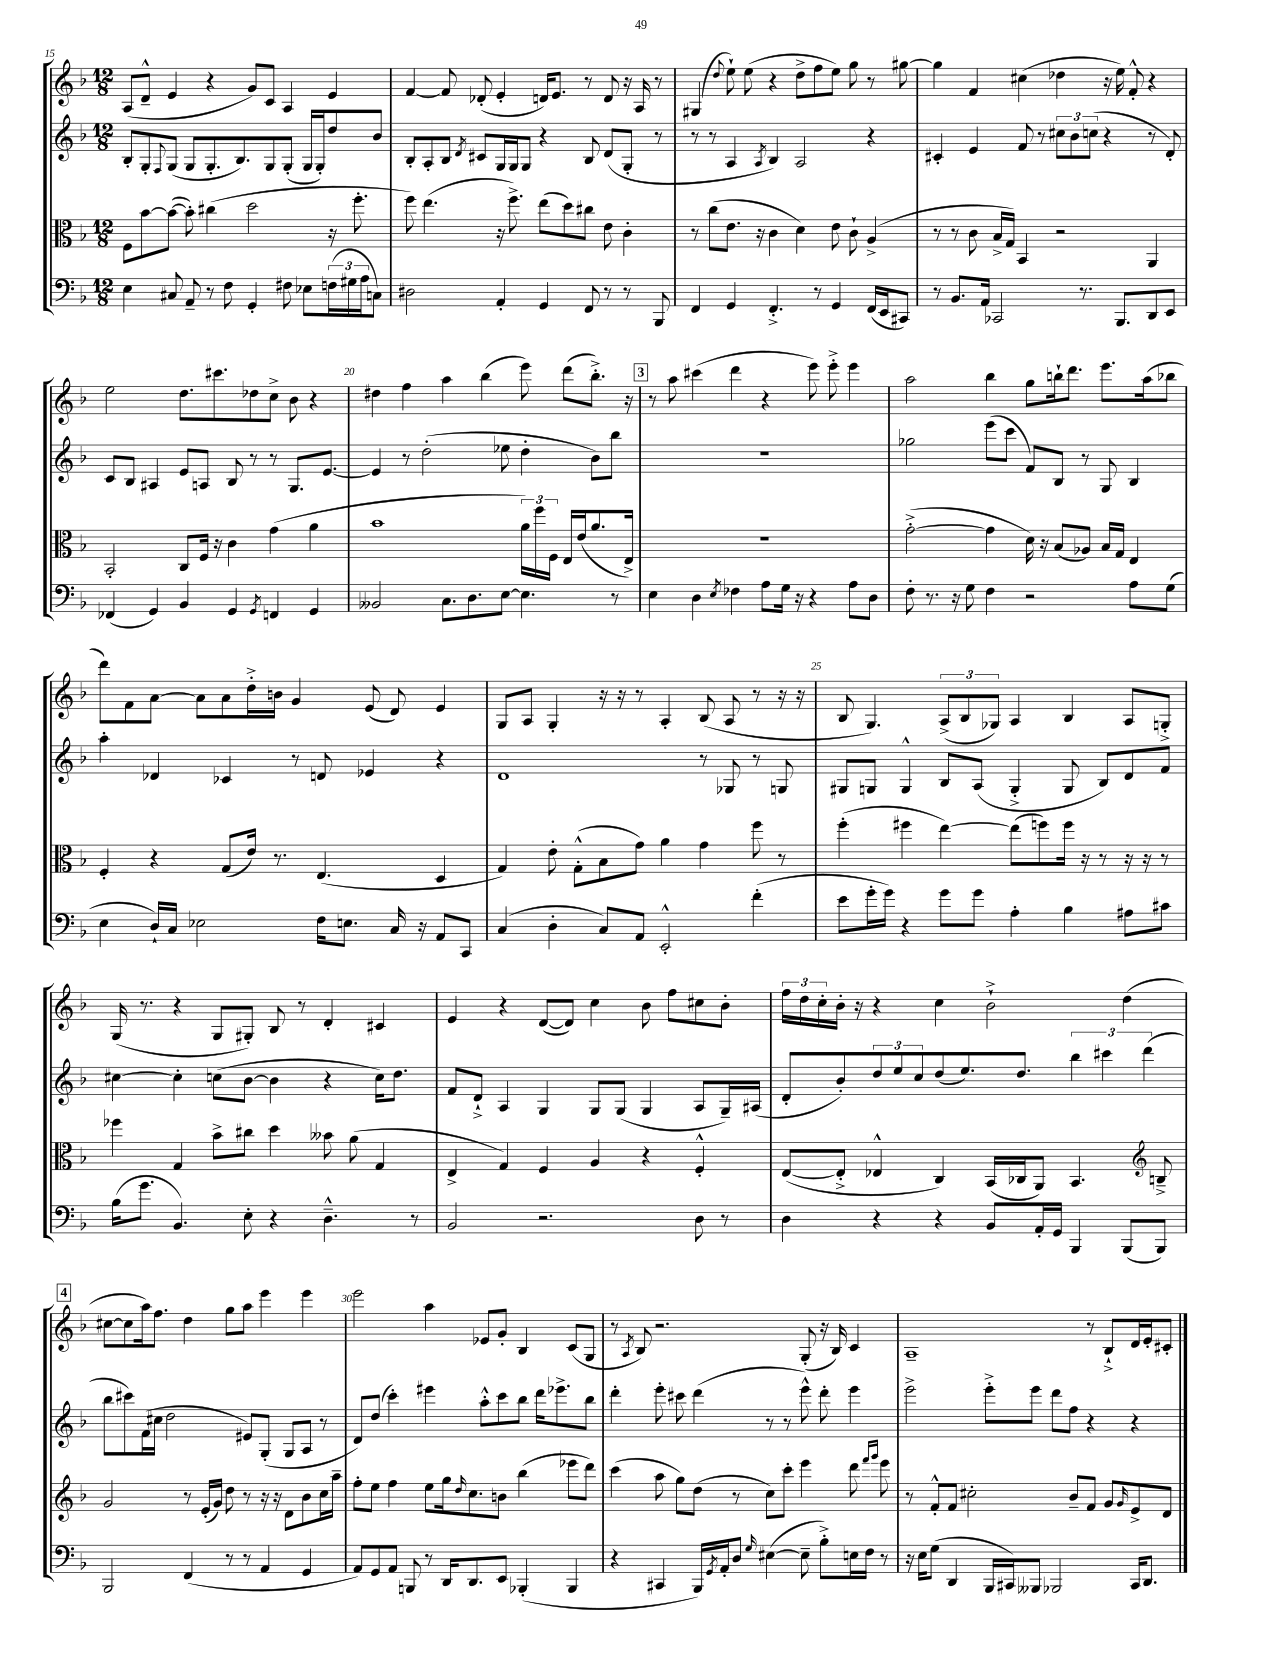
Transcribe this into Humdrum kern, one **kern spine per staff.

**kern	**kern	**kern	**kern
*staff4	*staff3	*staff2	*staff1
*clefF4	*clefC3	*clefG2	*clefG2
*k[b-]	*k[b-]	*k[b-]	*k[b-]
*M12/8	*M12/8	*M12/8	*M12/8
4E	8F	8B-'	(8A
.	[8b-	8G'	8d~^^
.	.	8qqF	.
8C#	(8b-_	(8G	4e
8AA~	8b-'])	8G	.
8r	(4cc#	8.G'	4r
8F	.	.	.
.	.	8.B-)	.
4GG'	2dd	.	8g)
.	.	8G	8c
8F#	.	(8G'	4A
8E-	.	16G	.
.	.	16G')	.
(24F	16r	8dd	4e
24G#	.	.	.
.	8.ff'	.	.
24A	.	.	.
8C)	.	8b-	.
=	=	=	=
2D#	8ff)	8B-'	[4f
.	(4.ee	8A'	.
.	.	8B-	8f]
.	.	8qd	.
.	.	8c#	(8d-'
4AA'	16r	16G	4e'
.	8.ff^)	16G	.
.	.	8G	.
4GG	(8ee	4r	16d)
.	.	.	8.e
.	8dd)	.	.
8FF	8cc#	8B-	8r
8r	8e	(8d	8d
8r	4c'	8G'	16r
.	.	.	16A
8BBB-	.	8r	8r
=	=	=	=
4FF	8r	8r	(4G#
.	(8cc	8r	.
.	.	.	8qqdd
4GG	8.e	4A	8ee`)
.	.	.	(8ee
.	16r	.	.
.	.	8qA	.
4.FF'^	4c	4B-)	4r
.	4d)	2A	8dd^
8r	.	.	8ff
4GG	8e	.	8ee)
.	8c`	.	8gg
(16FF	(4A^	4r	8r
16EE	.	.	.
8CC#)	.	.	[8gg#
=	=	=	=
8r	8r	4c#'	4gg#]
8.BB-	8r	.	.
.	8c	4e	4f
16AA	.	.	.
2CC-	16B-^	.	.
.	16G)	.	.
.	4BB-	8f	(4cc#
.	.	8r	.
.	2r	12cc#	4dd-
.	.	12b-	.
8.r	.	.	.
.	.	(12cc	.
.	.	4r	16r
8.BBB-	.	.	16ee)
.	.	.	8f'^^
8DD	4AA	8r	4r
8EE	.	8d')	.
=	=	=	=
(4FF-	2BB-'	8c	2ee
.	.	8B-	.
4GG)	.	4A#	.
4BB-	8C	8e	8.dd
.	16F	8A	.
.	16r	.	8.ccc#
4GG	4c	8B-	.
.	.	8r	8dd-
8qGG	.	.	.
4FF	(4g	8r	8cc^
.	.	8.G	8b-
4GG	4a	.	4r
.	.	[8.e	.
=	=	=	=
2BB--	1b-	4e]	4dd#
.	.	8r	4ff
.	.	(2dd'	.
8.C	.	.	4aa
8.D	.	.	.
.	.	.	(4bb-
[8E	.	8ee-	.
4.E]	24a)	4dd'	8eee)
.	24ff	.	.
.	24F	.	.
.	16E	.	(8ddd
.	(16e	.	.
.	8.a	8b-)	8.bb-'^)
8r	.	8bb-	.
.	16E^)	.	16r
=	=	=	=
4E	1.r	1.r	8r
.	.	.	8aa
4D	.	.	(4ccc#
8qE	.	.	.
4F-	.	.	4ddd
8A	.	.	4r
16G	.	.	.
16r	.	.	.
4r	.	.	8eee)
.	.	.	8eee'^
8A	.	.	4eee
8D	.	.	.
=	=	=	=
8F'	([2g'^	2gg-	2aa
8.r	.	.	.
16r	.	.	.
8G	.	.	.
4F	4g]	(8eee	4bb-
.	.	8ccc	.
2r	16d)	8f)	8gg
.	16r	.	.
.	(8B-	8B-	16bb`
.	.	.	8.ddd
.	8A-)	8r	.
.	16B-	8G	8.eee
.	16G	.	.
8A	4E	4B-	.
.	.	.	(16aa
(8G	.	.	8bb-
=	=	=	=
4E	4F'	4aa'	8ddd)
.	.	.	8f
16D`)	4r	4d-	[8a
16C	.	.	.
2E-	.	.	8a]
.	(8G	4c-	8a
.	16e)	.	16dd'^
.	8.r	.	16b
.	.	8r	4g
16F	(4.E	8d	.
8.E	.	.	.
.	.	4e-	(8e
16C	.	.	8d)
16r	.	.	.
8AA	4D	4r	4e
8CC	.	.	.
=	=	=	=
(4C	4G)	1d	8G
.	.	.	8A
4D'	8e'	.	4G'
.	(8G'^^	.	.
8C)	8B-	.	16r
.	.	.	16r
8AA	8g)	.	8r
2EE'^^	4a	.	4A'
.	4g	8r	(8B-
.	.	8G-	8A
(4f'	8ff	8r	8r
.	8r	8G	16r
.	.	.	16r
=	=	=	=
8e	(4ff'	8G#	8B-
16g'	.	8G	4.G)
16g)	.	.	.
4r	4ff#	4G^^	.
8g	[4ee)	8B-	(12A^
.	.	.	12B-
8g	.	(8A	.
.	.	.	12G-)
4A'	(8ee]	4G'^	4A
.	8ff)	.	.
4B-	16ff	8G	4B-
.	16r	.	.
.	8r	8B-)	.
8A#	16r	8d	8A
.	16r	.	.
8c#	8r	8f	8G'^
=	=	=	=
(16B-	4ff-	[4cc#	(16G
8.g	.	.	8.r
4.BB-)	4G	4cc#']	4r
.	8b-^	(8cc	8G
8E'	8cc#	[8b-	8G#')
4r	4dd	4b-]	8B-
.	.	.	8r
4.D~^^	8b--	4r	4d'
.	(8a	.	.
.	4G	16cc)	4c#
.	.	8.dd	.
8r	.	.	.
=	=	=	=
2BB-	4E^	8f	4e
.	.	8d`^	.
.	4G)	4A	4r
2.r	4F	4G	([8d
.	.	.	8d])
.	4A	8G	4cc
.	.	(8G	.
.	4r	4G	8b-
.	.	.	8ff
8D	4F'^^	8A	8cc#
8r	.	16G~)	8b-'
.	.	(16A#	.
=	=	=	=
4D	([8E	8d'	24ff
.	.	.	24dd
.	.	.	24cc'
.	8E'^]	8b-')	16b-'
.	.	.	16r
4r	4E-^^	12dd	4r
.	.	12ee	.
.	.	12cc	.
4r	4C)	(8dd	4cc
.	.	8.ee)	.
8BB-	(16BB-	.	2b-`^
.	16C-	8.dd	.
16AA'	8AA)	.	.
16GG	.	.	.
4BBB-	4.BB-	6bb-	.
.	.	6ccc#	.
(8BBB-	.	.	(4dd
.	.	(6ddd	.
*	*clefG2	*	*
8BBB-)	8B~^	.	.
=	=	=	=
2BBB-	2g	8bb-	[8cc#
.	.	8ccc#)	8cc#]
.	.	(16f	16aa)
.	.	16cc#	8.ff
.	.	2dd	.
(4FF	8r	.	4dd
.	(16e'	.	.
.	16g)	.	.
8r	8dd	.	8gg
8r	8r	8e#)	8aa
4AA	16r	(8G'	4eee
.	16r	.	.
.	8d	8G	.
4GG	8b-	8A	4eee
.	16cc	8r	.
.	16aa~	.	.
=	=	=	=
8AA)	8ff'	8d)	2eee
8GG	8ee	(8dd	.
8AA	4ff	4ccc')	.
8BBB	.	.	.
8r	8ee	4eee#	4aa
16DD	16gg	.	.
.	16qqdd	.	.
8.DD	8.cc	.	.
.	.	8aa'^^	8e-
8EE	8b	8ccc	8g'
(4BBB-'	(4bb-	8bb-	4B-
.	.	16ddd	.
.	.	8.eee-^	.
4BBB-	8eee-	.	(8c
.	8ddd)	8bb-	8G
=	=	=	=
4r	(4ccc	4ddd'	8r
.	.	.	8qA
.	.	.	8B-)
4CC#	8aa	8eee'	2.r
.	8gg)	8ccc#	.
16BBB-)	(8dd	(4ddd	.
8qGG	.	.	.
16AA'	.	.	.
8D	8r	.	.
16qqG	.	.	.
([4E#	8cc)	8r	.
.	8ccc'	8r	.
8E#~]	4eee	8eee^^)	(8G'
8B-'^)	.	8ddd'	16r
.	.	.	16B-)
16E	8ddd	4eee	4c
16F	.	.	.
.	16qqfff	.	.
.	16qqggg	.	.
8r	8eee	.	.
=	=	=	=
16r	8r	2eee^	1A~
16E	.	.	.
(8G	8f'^^	.	.
4DD	8f	.	.
.	2cc#'	.	.
16BBB-	.	8eee'^	.
16CC#)	.	.	.
8BBB--	.	8eee	.
2BBB-	.	8ddd	.
.	8b-~	8ff	.
.	8f	4r	8r
.	8g	.	8B-`^
.	16qqg	.	.
16CC#	8e^	4r	16d
8.DD	.	.	16e'
.	8d	.	8c#'
==	==	==	==
*-	*-	*-	*-
